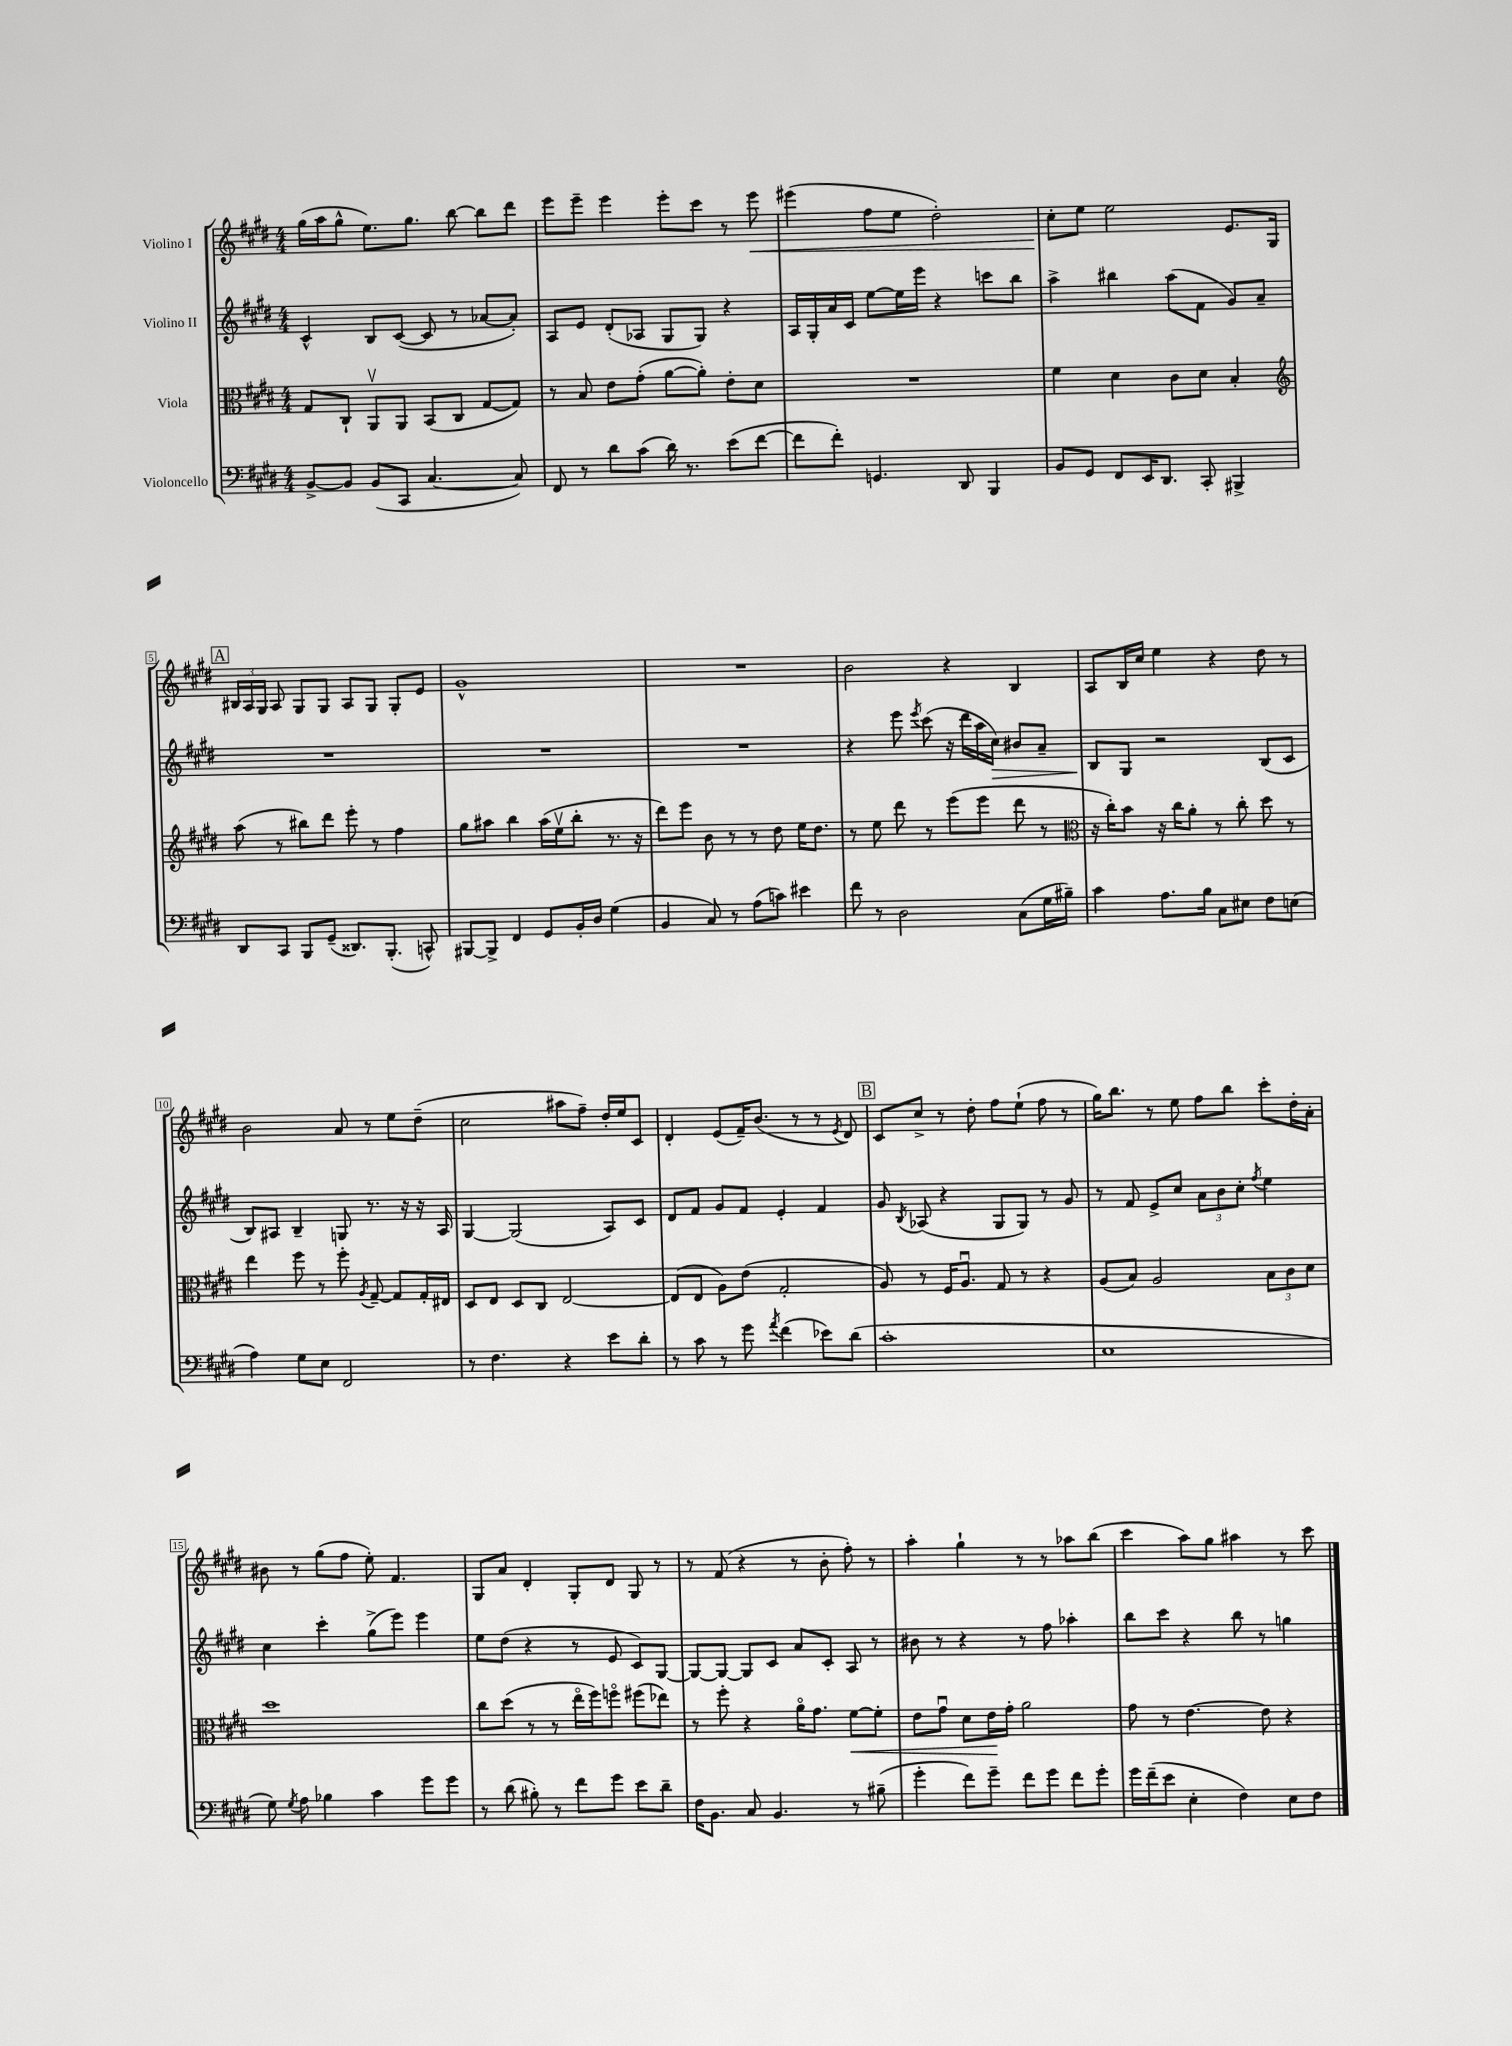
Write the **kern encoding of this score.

**kern	**kern	**kern	**kern
*staff4	*staff3	*staff2	*staff1
*clefF4	*clefC3	*clefG2	*clefG2
*k[f#c#g#d#]	*k[f#c#g#d#]	*k[f#c#g#d#]	*k[f#c#g#d#]
*M4/4	*M4/4	*M4/4	*M4/4
[8BB^/L	8G#/L	4c#^^/	(16gg#\LL
.	.	.	16aa\J
8BB/]J	8C#`/J	.	8gg#^^\J
(8BB/L	8AAv/L	8B/L	8.ee\L)
8CC#/J	8AA/J	([8c#/J	.
.	.	.	8.gg#\J
[4.C#/	(8BB/L	8c#/]	.
.	8C#/J	8r	[8bb\
.	[8G#/L	[8a-/L	8bb\]L
8C#/])	8G#/]J)	8a-'/]J)	8ddd#\J
=	=	=	=
8FF#/	8r	8A/L	8eee\L
8r	8B/	8e/J	8eee~\J
8d#\L	8e\L	(8d#'/L	4eee\
(8c#\J	(8g#'\J	8A-/J	.
16d#\)	[8a\L	8G#/L	8eee'\L
8.r	.	.	.
.	8a'\]J)	8G#/J)	8ccc#\J
(8e\L	8e'\L	4r	8r
[8f#\J	8d#\J	.	8eee\
=	=	=	=
8f#\]L	1r	16A/LL	(4eee#\
.	.	16G#'/	.
8f#'\J)	.	16a/	.
.	.	16c#/JJ	.
4.GG/	.	[8ee\L	8ff#\L
.	.	16ee\]L	8ee\J
.	.	16eee\JJ	.
.	.	4r	2dd#'\)
8DD#/	.	.	.
4BBB/	.	8ccc\L	.
.	.	8bb\J	.
=	=	=	=
8BB/L	4f#\	4aa^\	8cc#'\L
8GG#/J	.	.	8ee\J
8FF#/L	4d#\	4bb#\	2ee\
16EE/K	.	.	.
8.DD#/J	.	.	.
.	8c#\L	(8aa\L	.
8CC#'/	8d#\J	8f#\J	.
4BBB#^/	4B'/	8g#/L)	8.e/L
.	.	8a~/J	.
.	.	.	16G#/Jk
=	=	=	=
*	*clefG2	*	*
8DD#/L	(8aa\	1r	24B#/LL
.	.	.	24A/
.	.	.	24G#/JJ
8CC#/J	8r	.	8A/
8BBB/L	8bb#\L)	.	8G#/L
(8GG#~/J	8ddd#\J	.	8G#/J
8.DD##/L)	8eee'\	.	8A/L
.	8r	.	8G#/J
(8.BBB'/J	.	.	.
.	4ff#\	.	8G#'/L
8CC^^/)	.	.	8e/J
=	=	=	=
[8BBB#/L	8gg#\L	1r	1g#^^
8BBB#^/]J	8aa#\J	.	.
4FF#/	4bb\	.	.
8GG#/L	(16aa#\LL	.	.
.	16eev\J	.	.
16BB'/L	8bb'\J	.	.
16D#/JJ	.	.	.
(4G#\	8.r	.	.
.	16r	.	.
=	=	=	=
4BB/	8ddd#\L)	1r	1r
.	8eee\J	.	.
8C#/)	8b\	.	.
8r	8r	.	.
(8A\L	8r	.	.
8c\J)	8dd#\	.	.
4e#\	16ee\LK	.	.
.	8.dd#\J	.	.
=	=	=	=
8f#\	8r	4r	2b\
8r	8ee\	.	.
2D#\	8ddd#\	8eee\	.
.	.	8qeee/	.
.	8r	(8ccc#\	.
.	(8eee\L	16r	4r
.	.	16ddd#\LL	.
.	8eee\J	16aa\	.
.	.	16cc#\JJ)	.
(8C#\L	8ddd#\	8b#/L	4B/
16G#\L	8r	8a~/J	.
16B#~\JJ)	.	.	.
=	=	=	=
*	*clefC3	*	*
4c#\	16r	8B/L	8A/L
.	16cc#'\LK)	.	.
.	8b\J	8G#/J	16B/L
.	.	.	16cc#/JJ
8.A\L	16r	2r	4ee\
.	16cc#\LK	.	.
.	8a'\J	.	.
16B\Jk	.	.	.
8C#\L	8r	.	4r
8E#\J	8cc#'\	.	.
8F#\L	8dd#\	(8B/L	8dd#\
(8E\J	8r	8c#/J	8r
=	=	=	=
4A\)	4ee\	8B/L)	2b\
.	.	8A#/J	.
8G#\L	8ff#\	4B~/	.
8E\J	8r	.	.
2FF#/	8ff#'\	8G/	8a/
.	8qA/	.	.
.	[8G#~/	8.r	8r
.	8G#/]L	.	8ee\L
.	.	16r	.
.	16G#'/L	16r	(8dd#~\J
.	16E#/JJ	16A#/	.
=	=	=	=
8r	8D#/L	[4G#/	2cc#\
4.F#\	8E/J	.	.
.	8D#/L	(2G#/]	.
.	8C#/J	.	.
4r	[2E/	.	8aa#\L
.	.	.	8ff#~\J)
8e\L	.	8A/L)	16dd#'/LL
.	.	.	16ee/J
8d#'\J	.	8c#/J	8c#/J
=	=	=	=
8r	(8E/]L	8d#/L	4d#'/
8c#\	8E/J	8f#/J	.
8r	8A\L)	8g#/L	(8e/L
8g#\	(8e\J	8f#/J	16f#~/K)
.	.	.	(8.b/J
8qa/	.	.	.
(4f#\	2G#'/	4e'/	.
.	.	.	8r
8e-\L)	.	4f#/	8r
.	.	.	8qe/
(8d#\J	.	.	8d#/)
=	=	=	=
1c#'	8A/)	8g#/	8c#/L
.	.	8qB/	.
.	8r	(8A-/	8cc#^/J
.	16F#/LK	4r	8r
.	8.Au/J	.	.
.	.	.	8dd#'\
.	8G#/	8G#/L	8ff#\L
.	8r	8G#/J)	(8ee`\J
.	4r	8r	8ff#\
.	.	8g#/	8r
=	=	=	=
1E	(8A/L	8r	16gg#\LK)
.	.	.	8.bb\J
.	8B/J)	8f#/	.
.	2A/	8e^/L	8r
.	.	8cc#/J	8ee\
.	.	12a\L	8ff#\L
.	.	12b\	.
.	.	.	8bb\J
.	.	12cc#'\J	.
.	.	8qff#/	.
.	12B\L	4ee\	8ccc#'\L
.	12c#\	.	.
.	.	.	16dd#'\L
.	12d#\J	.	.
.	.	.	16a'\JJ
=	=	=	=
8G#\)	1dd#	4cc#\	8b#\
8qG#/	.	.	.
8A\	.	.	8r
4B-\	.	4ccc#'\	(8gg#\L
.	.	.	8ff#\J
4c#\	.	(8gg#^\L	8ee'\)
.	.	8eee\J)	4.f#/
8g#\L	.	4eee\	.
8g#\J	.	.	.
=	=	=	=
8r	8cc#\L	8ee\L	8G#/L
(8d#\	(8dd#\J	(8dd#\J	8a/J
8B#'\)	8r	4r	4d#'/
8r	8r	.	.
8f#\L	16eeo\LL	8r	8G#'/L
.	16ff#\J)	.	.
8g#\J	8ffo\J	8e/	8d#/J
8e\L	(8ff#\L	8c#/L)	8G#/
8d#~\J	8ee-\J)	[8G#/J	8r
=	=	=	=
16F#\LK	8r	8G#/_L	8r
8.BB\J	.	.	.
.	8ff#'\	8G#/_J	(8f#/
8C#/	4r	8G#/]L	4r
4.BB/	.	8c#/J	.
.	16ao\LK	8a/L	8r
.	8.g#\J	.	.
.	.	8c#'/J	8b'\
8r	[8f#\L	8A/	8ff#'\)
(8B#~\	8f#'\]J	8r	8r
=	=	=	=
4g#'\	8e\L	8b#\	4aa'\
.	8g#u\J	8r	.
8f#\L)	8d#\L	4r	4gg#`\
8g#~\J	16e\L	.	.
.	16g#'\JJ	.	.
8f#\L	2a\	8r	8r
8g#\J	.	8ff#\	8r
8f#\L	.	4aa-'\	8aa-\L
8g#'\J	.	.	(8bb\J
=	=	=	=
16g#\LL	8g#\	8bb\L	4ccc#\
(16f#~\J	.	.	.
8e\J	8r	8ccc#\J	.
4E'\	[4.e\	4r	8aa\L)
.	.	.	8gg#\J
4F#\)	.	8bb\	4aa#\
.	8e\]	8r	.
8E\L	4r	4gg\	8r
8F#\J	.	.	8ccc#\
==	==	==	==
*-	*-	*-	*-
